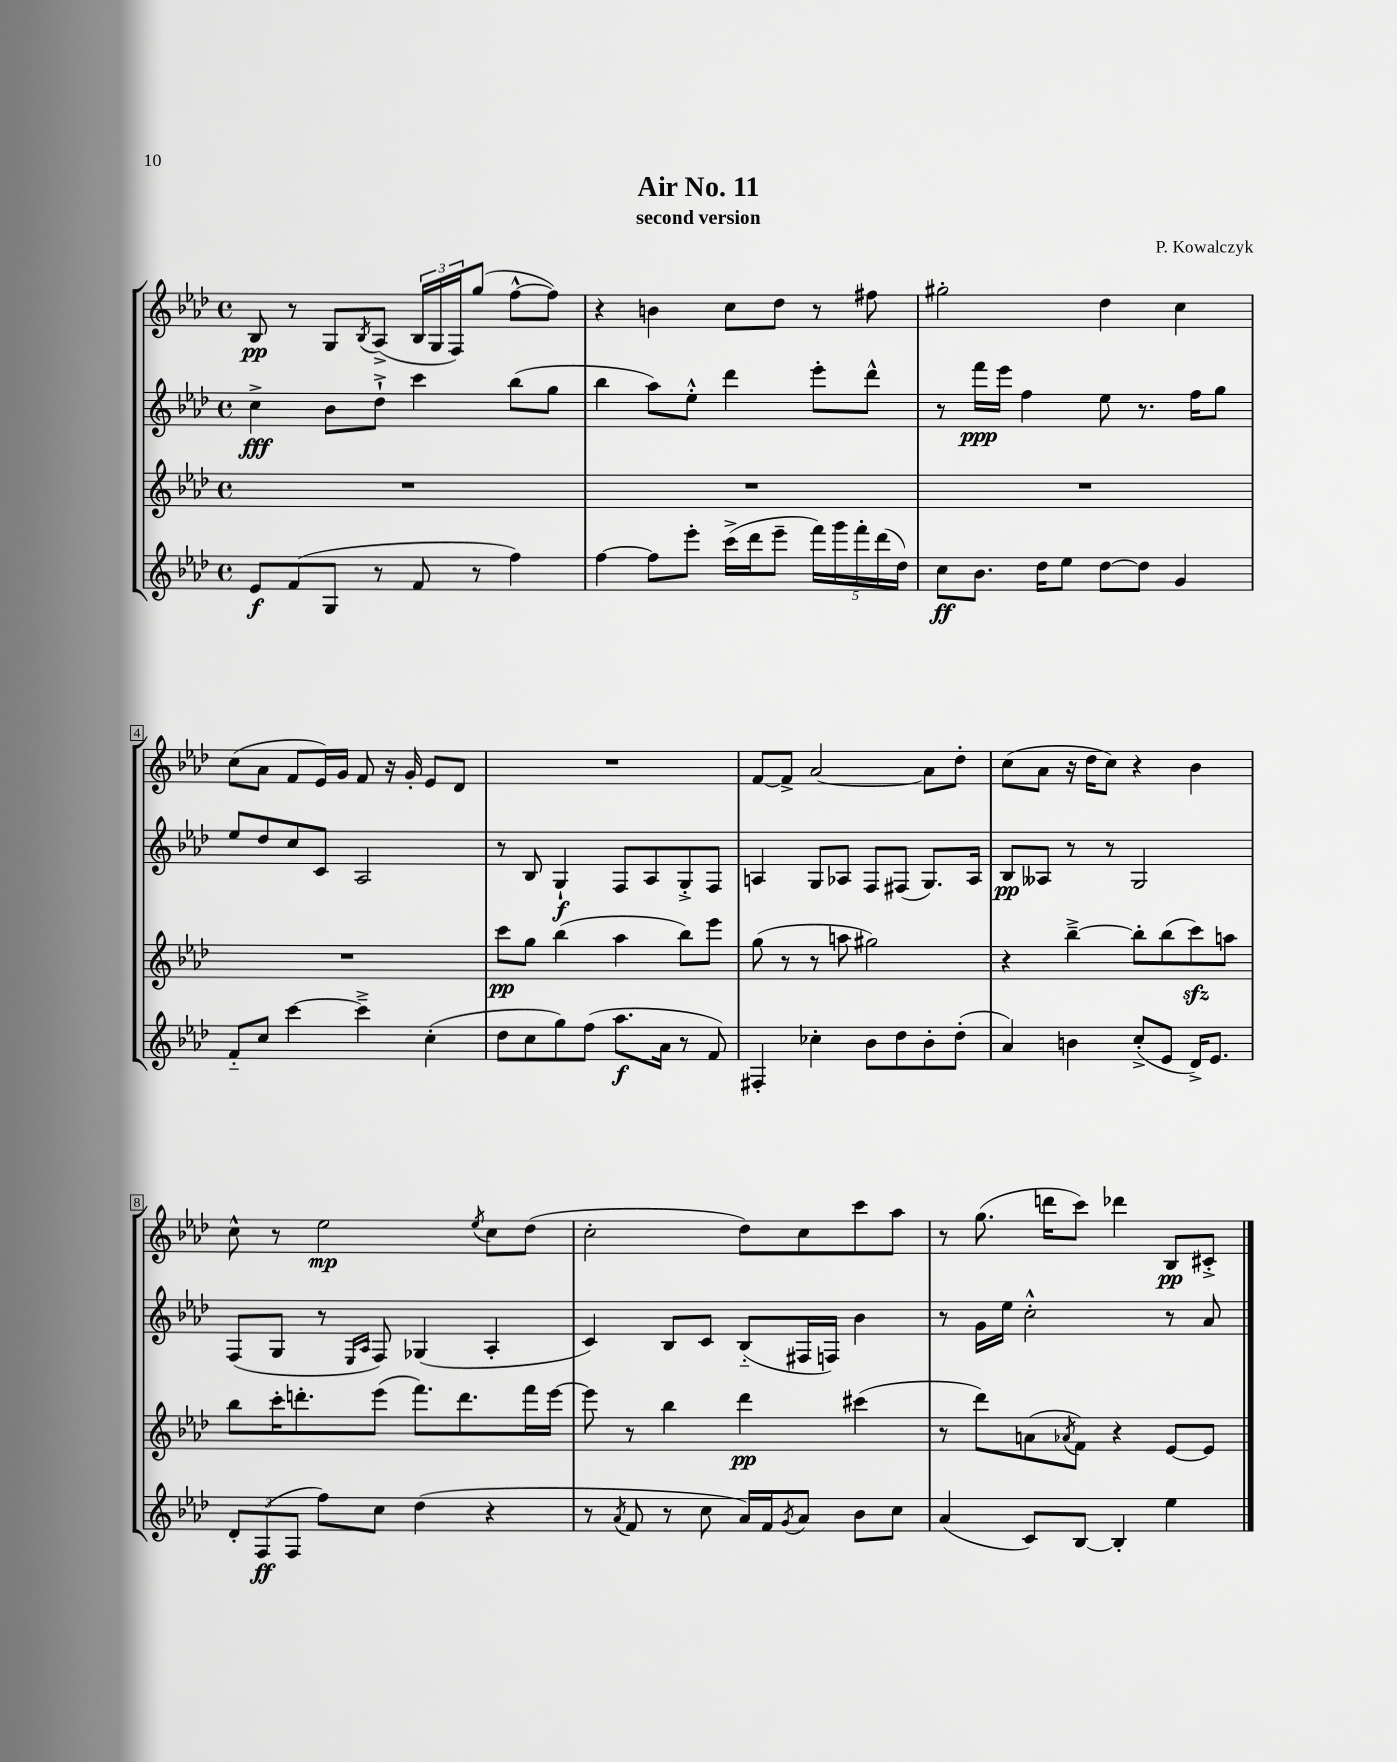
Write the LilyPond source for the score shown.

\header { title = "Air No. 11" composer = "P. Kowalczyk" subtitle = "second version" }
<<
\new StaffGroup <<
\new Staff = "s0" {
    \clef treble \key aes \major \defaultTimeSignature \time 4/4
    bes8\pp r8 g8 \acciaccatura { bes8 } aes8->( \tuplet 3/2 { bes16 g16 f16) } g''8( f''8~-^ f''8) |
    r4 b'4 c''8 des''8 r8 fis''8 |
    gis''2-. des''4 c''4 |
    c''8( aes'8 f'8 ees'16) g'16 f'8 r16 g'16-. ees'8 des'8 |
    R1 |
    f'8~ f'8-> aes'2~ aes'8 des''8-. |
    c''8( aes'8 r16 des''16 c''8) r4 bes'4 |
    c''8-^ r8 ees''2\mp \acciaccatura { ees''8 } c''8 des''8( |
    c''2-. des''8) c''8 c'''8 aes''8 |
    r8 g''8.( d'''16 c'''8) des'''4 bes8\pp cis'8-.-> \bar "|." |
}
\new Staff = "s1" {
    \clef treble \key aes \major \defaultTimeSignature \time 4/4
    c''4->\fff bes'8 des''8-!-> c'''4 bes''8( g''8 |
    bes''4 aes''8) ees''8-.-^ des'''4 ees'''8-. des'''8-^ |
    r8 f'''16\ppp ees'''16 f''4 ees''8 r8. f''16 g''8 |
    ees''8 des''8 c''8 c'8 aes2 |
    r8 bes8 g4-!\f f8 aes8 g8-.-> f8 |
    a4 g8 aes8 f8 fis8( g8.) aes16 |
    bes8\pp aeses8 r8 r8 g2 |
    f8( g8 r8 \grace { ees16 aes16 } f8) ges4( aes4-. |
    c'4) bes8 c'8 bes8-_( fis16 f16) bes'4 |
    r8 g'16 ees''16 c''2-.-^ r8 aes'8 \bar "|." |
}
\new Staff = "s2" {
    \clef treble \key aes \major \defaultTimeSignature \time 4/4
    R1 |
    R1 |
    R1 |
    R1 |
    c'''8\pp g''8 bes''4( aes''4 bes''8) ees'''8 |
    g''8( r8 r8 a''8 gis''2) |
    r4 bes''4~---> bes''8-. bes''8( c'''8\sfz) a''8 |
    bes''8 c'''16-. d'''8.-. ees'''8( f'''8.) d'''8. f'''16 ees'''16~ |
    ees'''8 r8 bes''4 des'''4\pp cis'''4( |
    r8 des'''8) a'8( \acciaccatura { aes'8 } f'8) r4 ees'8~ ees'8 \bar "|." |
}
\new Staff = "s3" {
    \clef treble \key aes \major \defaultTimeSignature \time 4/4
    ees'8\f f'8( g8 r8 f'8 r8 f''4) |
    f''4~ f''8 ees'''8-. c'''16->( des'''16 ees'''8-- \tuplet 5/4 { f'''16) g'''16 f'''16-. des'''16( des''16) } |
    c''8\ff bes'8. des''16 ees''8 des''8~ des''8 g'4 |
    f'8-_ c''8 c'''4~ c'''4---> c''4-.( |
    des''8 c''8 g''8) f''8( aes''8.\f aes'16 r8 f'8) |
    fis4-. ces''4-. bes'8 des''8 bes'8-. des''8-.( |
    aes'4) b'4 c''8-.->( ees'8 des'16->) ees'8. |
    \tuplet 3/2 { des'8-. f8\ff( f8 } f''8) c''8 des''4( r4 |
    r8 \acciaccatura { aes'8 } f'8 r8 c''8 aes'16) f'16 \acciaccatura { g'8 } aes'8 bes'8 c''8 |
    aes'4( c'8) bes8~ bes4-. ees''4 \bar "|." |
}
>>
>>
\layout { \context { \Score \override BarNumber.stencil = #(make-stencil-boxer 0.1 0.3 ly:text-interface::print) } }
